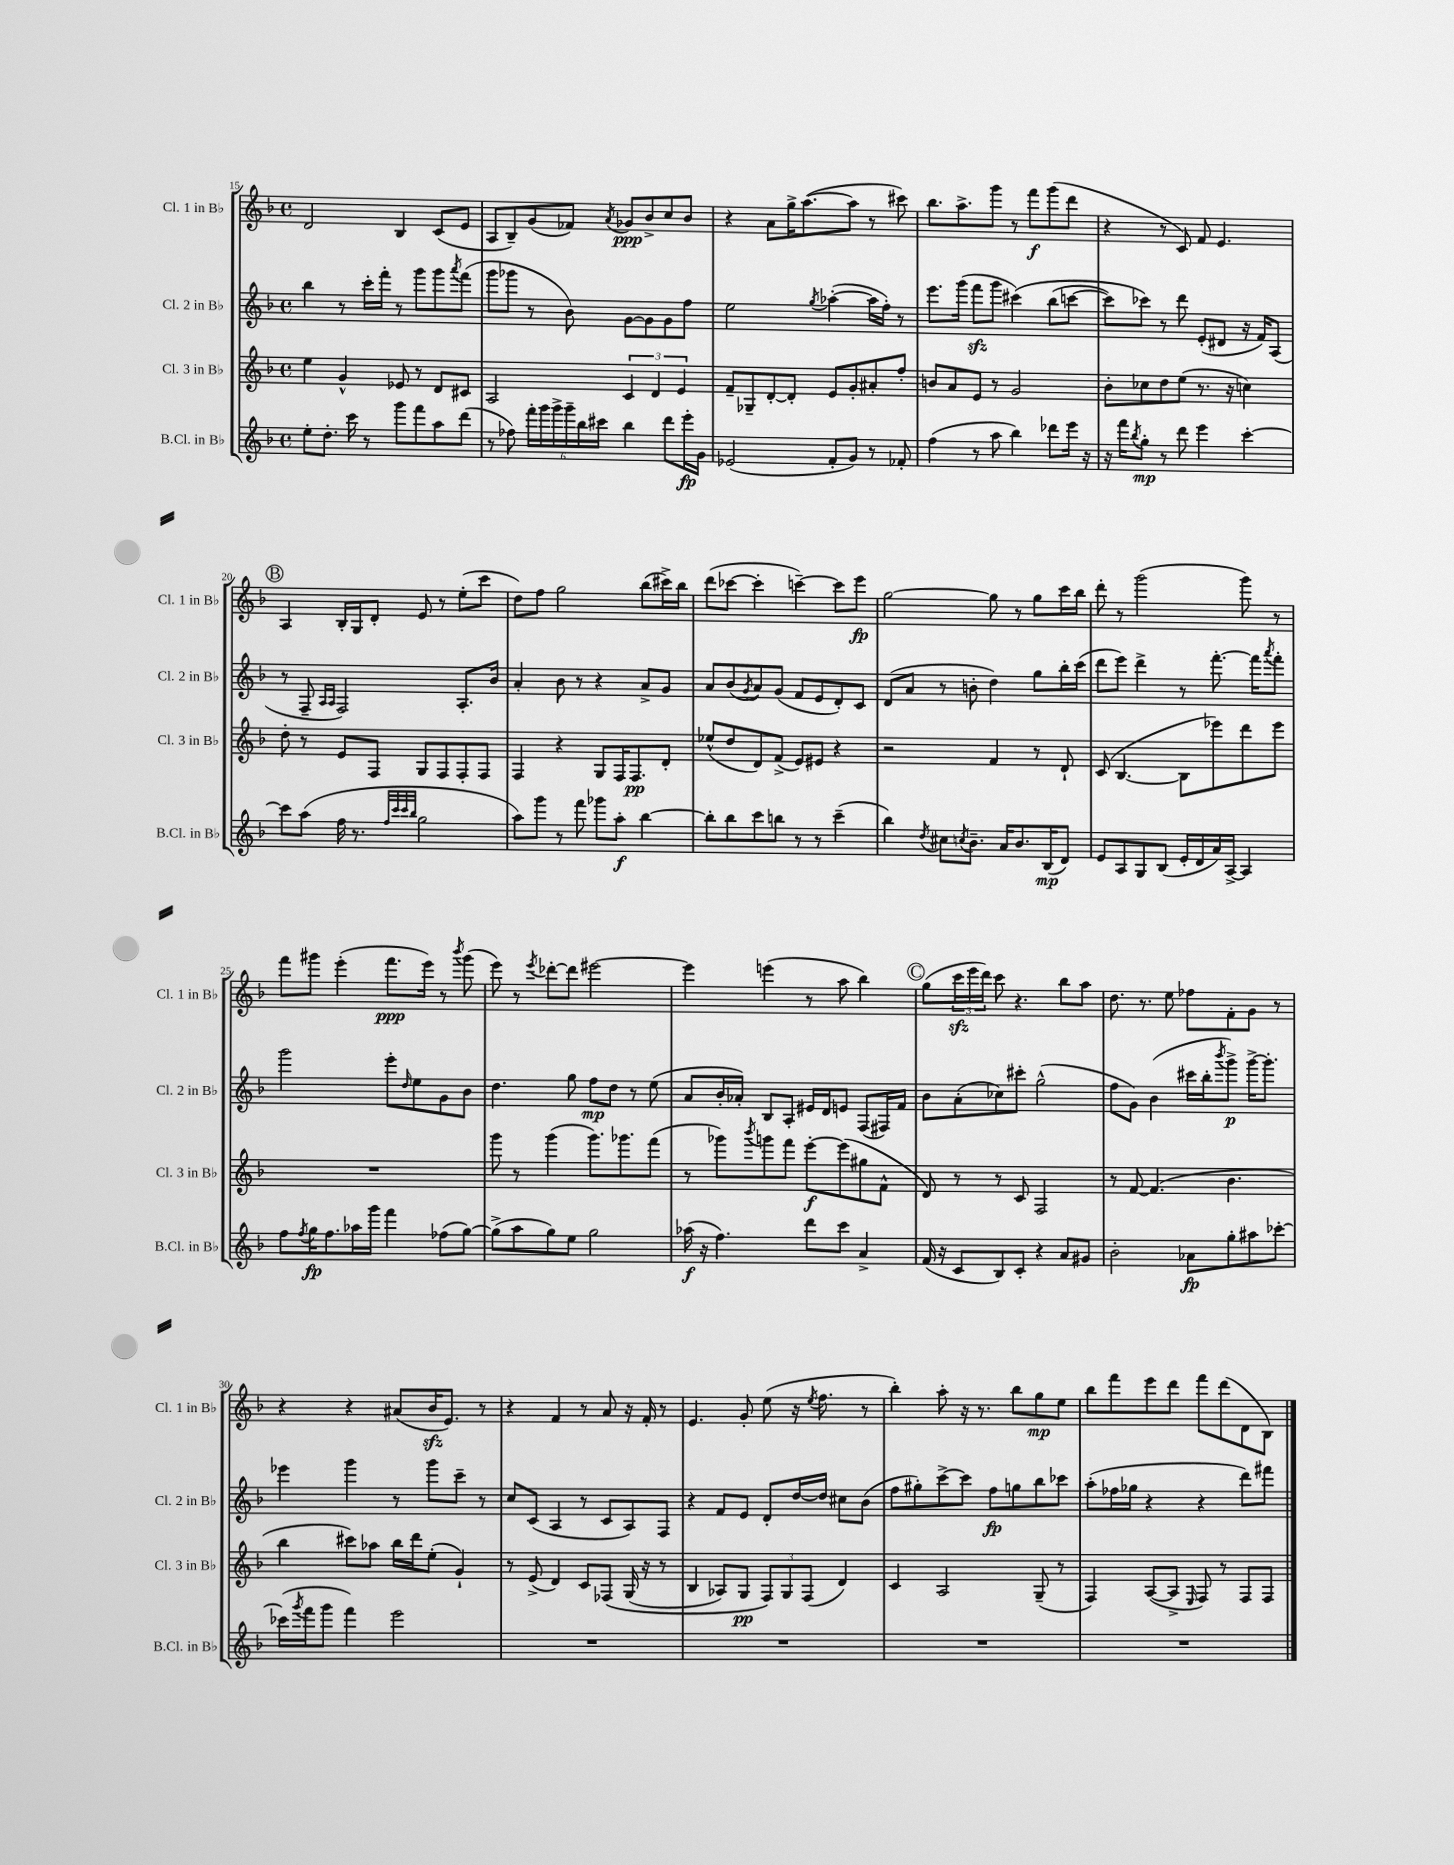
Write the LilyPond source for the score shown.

<<
\new StaffGroup <<
\new Staff = "s0" \with { instrumentName = "Cl. 1 in Bb" shortInstrumentName = "Cl. 1 in Bb" } {
    \clef treble \key f \major \defaultTimeSignature \time 4/4
    d'2 bes4 c'8( e'8 |
    a8 bes8--) g'8( fes'8) \acciaccatura { a'8 } ges'8\ppp bes'8-> c''8 bes'8 |
    r4 a'8 g''16-> a''8.~( a''8 r8 cis'''8) |
    bes''8. a''8.-> g'''8 r8 f'''8\f g'''8( d'''8 |
    r4 r8 c'8) f'8 e'4. |
    \mark \markup { \circle "B" } a4 bes16-. g16 d'8-. e'8 r8 e''8-.( c'''8 |
    d''8) f''8 g''2 bes''8( cis'''16->) bes''16 |
    d'''8( ces'''8~ ces'''4-. c'''4~--) c'''8 e'''8\fp |
    g''2~ g''8 r8 g''8 c'''16 bes''16 |
    d'''8-. r8 g'''2( g'''8) r8 |
    f'''8 gis'''8 e'''4-.( f'''8.\ppp e'''16) r8 \acciaccatura { bes'''8 } gis'''8( |
    e'''8) r8 \acciaccatura { e'''8 } des'''8~-. des'''8 eis'''2~ |
    eis'''4 e'''4( r8 a''8 bes''4) |
    \mark \markup { \circle "C" } g''8( \tuplet 3/2 { c'''16\sfz e'''16 d'''16) } c'''8 r4. bes''8 a''8 |
    d''8. r8. e''8 fes''8 f'8-. g'8 r8 |
    r4 r4 ais'8( bes'16\sfz e'8.) r8 |
    r4 f'4 r8 a'8 r16 f'16-. r8 |
    e'4. g'8-. e''8( r16 \acciaccatura { e''8 } f''8. r8 |
    bes''4-.) a''8-. r16 r8. bes''8 g''8\mp e''8 |
    bes''8 f'''8 e'''8 d'''8 f'''8 d'''8( d'8 bes8) \bar "|." |
}
\new Staff = "s1" \with { instrumentName = "Cl. 2 in Bb" shortInstrumentName = "Cl. 2 in Bb" } {
    \clef treble \key f \major \defaultTimeSignature \time 4/4
    bes''4 r8 c'''16-. f'''16-. r8 g'''8 g'''8 \acciaccatura { a'''8 } f'''8( |
    g'''8 ges'''8 r8 bes'8) g'8~ g'8 g'8 f''8 |
    e''2 \acciaccatura { g''8 } aes''4~-.( aes''16 f''16-.) r8 |
    e'''8. g'''16( f'''8\sfz g'''8 cis'''4)\( bes''8( c'''8~ |
    c'''8) ces'''8\) r8 d'''8 e'8-.( dis'8 r16 f'16) a8( |
    \mark \markup { \circle "B" } r8 f8-- \grace { a16 a16 } f2) a8.-. bes'16 |
    a'4-. bes'8 r8 r4 a'8-> g'8 |
    a'8 bes'8( \acciaccatura { g'8 } a'8) g'8( f'8 e'8 d'8-.) c'8 |
    d'8( a'8 r8 b'8-. d''4) g''8 bes''16-. c'''16( |
    d'''8 e'''8) d'''4-> r8 f'''8.~-. f'''16 \acciaccatura { a'''8 } f'''8-. |
    g'''2 e'''8-. \grace { d''16 } e''8 g'8 bes'8 |
    d''4. g''8 f''8\mp d''8 r8 e''8( |
    a'8 bes'16-. aes'16-.) bes8 a8-. eis'16 d'16 e'8 f8( fis16) f'16 |
    \mark \markup { \circle "C" } bes'8 a'8-.( ces''8) cis'''8-. g''2-^( |
    f''8 g'8) bes'4( cis'''16 bes''16-. \acciaccatura { bes'''8 } g'''8->\p) g'''16~-> g'''8.-. |
    ees'''4 g'''4 r8 g'''8 c'''8-- r8 |
    c''8 c'8( a4 r8 c'8 a8) f8 |
    r4 f'8 e'8 d'8-. d''16~ d''16 cis''8 bes'8( |
    f''8 gis''8-.) c'''8~-> c'''8 f''8\fp g''8 bes''8 ces'''8 |
    a''8-.( fes''16 ges''16 r4 r4 d'''8) fis'''8 \bar "|." |
}
\new Staff = "s2" \with { instrumentName = "Cl. 3 in Bb" shortInstrumentName = "Cl. 3 in Bb" } {
    \clef treble \key f \major \defaultTimeSignature \time 4/4
    e''4 g'4-^ ees'8 r8 d'8 cis'8 |
    a2 \tuplet 3/2 { c'4 d'4 e'4 } |
    f'8-- ges8-- d'8~-. d'8-. e'8 g'8-. ais'8-. f''8-. |
    b'8 a'8 e'8 r8 g'2 |
    bes'8-. ces''8 d''8 e''8( r8. r16 c''4) |
    \mark \markup { \circle "B" } d''8-. r8 e'8 f8 g8 f8 f8-. f8 |
    f4 r4 g8 f16 f8.\pp d'8-. |
    ees''8-^( d''8 d'8) f'8->( e'8) eis'8 r4 |
    r2 f'4 r8 d'8-! |
    c'8( bes4.~ bes8 ees'''8) d'''8 ees'''8 |
    R1 |
    g'''8 r8 g'''4( g'''8.) ges'''8. f'''8( |
    r8 ges'''8) \acciaccatura { bes'''8 } g'''8 f'''8 e'''8~-.\f e'''8( gis''8 f'8-^ |
    \mark \markup { \circle "C" } d'8) r8 r8 c'8 f2 |
    r8 f'8~ f'4.( bes'4. |
    bes''4 cis'''8) aes''8 bes''16 d'''16 e''8-.( g'4-!) |
    r8 e'8->( d'4) c'8 fes8\( g16( r16 r8 |
    bes4 aes8) g8\pp \tuplet 3/2 { f8\) g8 f8( } d'4) |
    c'4 a2 g8--( r8 |
    f4) a8~( a8-> \grace { e16 } f8) r8 f8 f8 \bar "|." |
}
\new Staff = "s3" \with { instrumentName = "B.Cl. in Bb" shortInstrumentName = "B.Cl. in Bb" } {
    \clef treble \key f \major \defaultTimeSignature \time 4/4
    e''8-. d''8.-. c'''16 r8 g'''8 f'''8 a''8 d'''8( |
    r8 fes''8) \tuplet 6/4 { f'''16-. g'''16 g'''16-> g'''16-- bes''16 cis'''16 } bes''4 d'''8 e'''16-.\fp g'16 |
    ees'2( f'8-. g'8) r8 fes'8-. |
    f''4( r8 a''8 bes''4) des'''8 e'''16 r16 |
    r16 f'''16 \acciaccatura { bes''8 } g''8-.\mp r8 d'''8 e'''4 c'''4~-. |
    \mark \markup { \circle "B" } c'''8 a''8( f''16 r8. \grace { f''32 c'''32 c'''32 bes''32 } g''2 |
    a''8) g'''8 r8 f'''8 ges'''8 a''8-.\f bes''4~ |
    bes''8-. bes''8 c'''8 b''8 r8 r8 c'''4--( |
    bes''4) \acciaccatura { d''8 } cis''8 \acciaccatura { c''8 } bes'8.-- a'16 bes'8. bes16\mp( d'8) |
    e'8 a8 g8 bes8( e'16-. d'16 a'16) a16~-> a4 |
    f''8 \acciaccatura { f''8 } g''16\fp f''8. aes''16 g'''16 f'''4 fes''8( g''8~) |
    g''8->( a''8 g''8) e''8 g''2 |
    aes''16\f( r16 f''4.) d'''8 c'''8 a'4-> |
    \mark \markup { \circle "C" } f'16( r16 c'8 bes8) c'8-. r4 a'8 gis'8 |
    bes'2-. aes'8\fp g''8-. ais''8 ces'''8~-. |
    ces'''16( \acciaccatura { g'''8 } f'''16 g'''8 f'''4) e'''2 |
    R1 |
    R1 |
    R1 |
    R1 \bar "|." |
}
>>
>>
\layout { \context { \Score currentBarNumber = #15 } }
